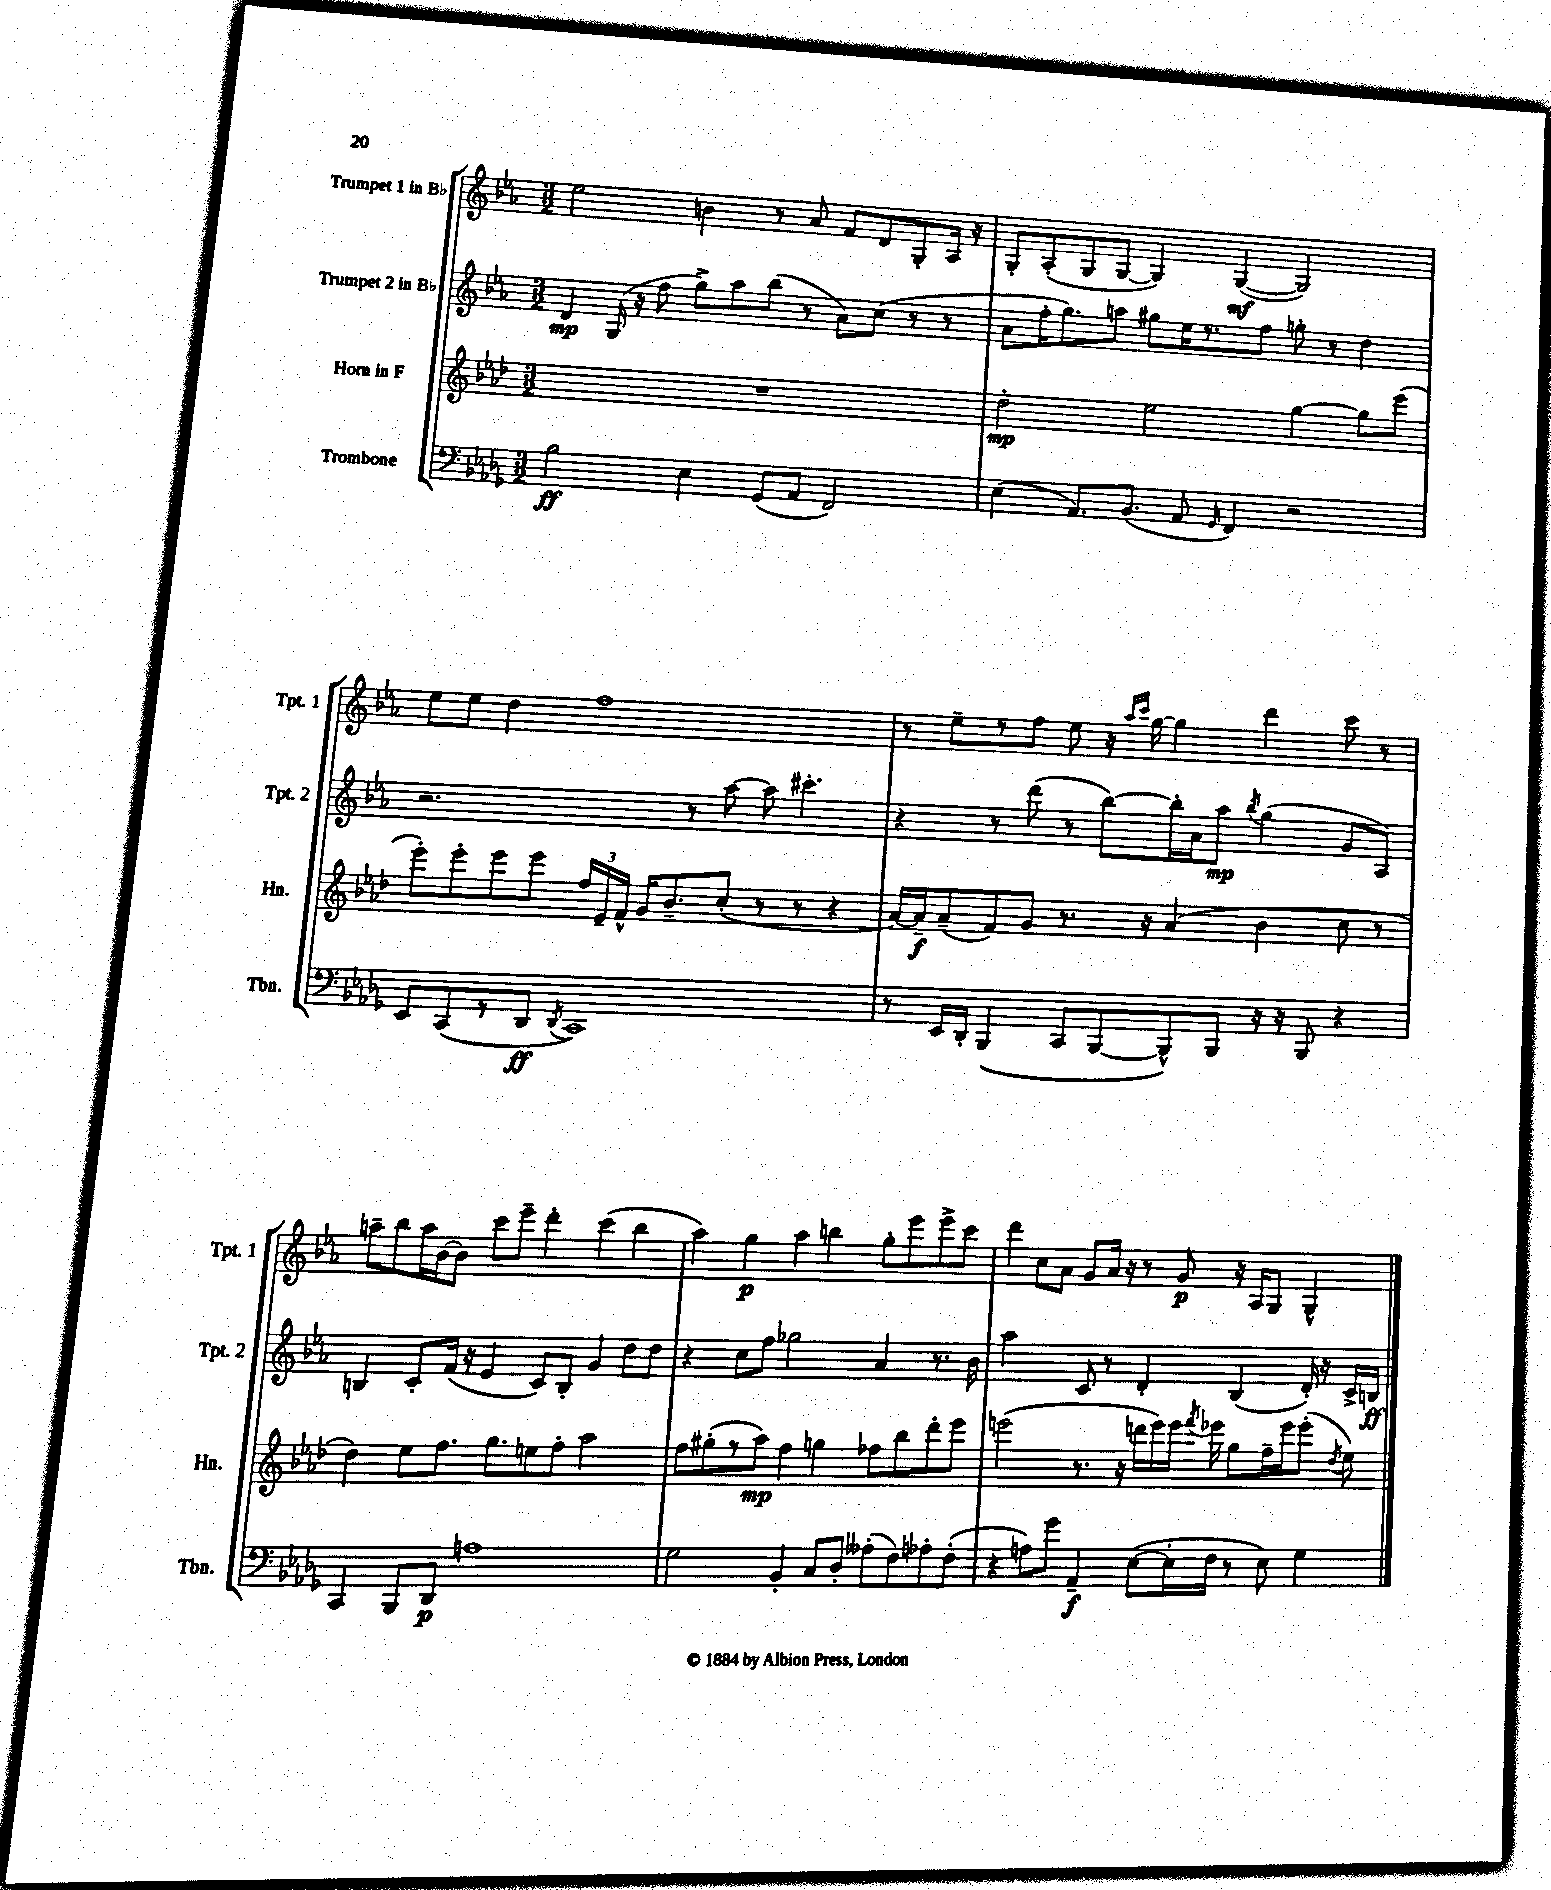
<<
\new StaffGroup <<
\new Staff = "s0" \with { instrumentName = "Trumpet 1 in Bb" shortInstrumentName = "Tpt. 1" } {
    \clef treble \key ees \major \numericTimeSignature \time 3/2
    \autoBeamOff ees''2 b'4 r8 aes'8 f'8[ d'8 g8-. aes16] r16 |
    g8[-. aes8-.( g8 g8]~ g4) g4~\mf( g2) |
    ees''8[ ees''8] d''4 f''1 |
    r8 ees''8[-- r8 f''8] ees''8 r16 \grace { aes''16[ c'''16] } g''16~ g''4 d'''4 c'''8 r8 |
    a''8[-- bes''8 a''16 bes'16~ bes'8] c'''8[ ees'''8]-- d'''4-. c'''4( bes''4 |
    aes''4) g''4\p aes''4 b''4 g''8[-. ees'''8 ees'''8-> c'''8] |
    d'''4 c''8[ aes'8] g'8[ aes'16] r16 r8 g'8\p r16 aes16[ g8] g4-^ \bar "|." |
}
\new Staff = "s1" \with { instrumentName = "Trumpet 2 in Bb" shortInstrumentName = "Tpt. 2" } {
    \clef treble \key ees \major \numericTimeSignature \time 3/2
    \autoBeamOff d'4\mp g16( r16 f''8 g''8[->) aes''8 bes''8]( r8 aes'8[) c''8]( r8 r8 |
    aes'8[ f''16-. g''8.) a''8] gis''8[ ees''16 r8. f''8] g''8-. r8 d''4 |
    r2. r8 aes''8~ aes''8 cis'''4.-. |
    r4 r8 d'''8( r8 bes''8[~) bes''16-. aes'16 aes''8]\mp \acciaccatura { bes''8 } g''4( g'8[ aes8]) |
    b4 c'8[-. f'16]( r16 ees'4 c'8[) b8]-. g'4 d''8[ d''8] |
    r4 c''8[ f''8] ges''2 aes'4 r8. bes'16 |
    aes''2 c'8 r8 d'4-. bes4( d'16-.) r16 c'16[-> b16]\ff \bar "|." |
}
\new Staff = "s2" \with { instrumentName = "Horn in F" shortInstrumentName = "Hn." } {
    \clef treble \key aes \major \numericTimeSignature \time 3/2
    \autoBeamOff R1. |
    des''2-.\mp ees''2 g''4~ g''8[ ees'''8]( |
    ees'''8[-.) ees'''8-. ees'''8 ees'''8] \tuplet 3/2 { f''16[ ees'16-- f'16]-^ } g'16[ bes'8.-- c''8]-.( r8 r8 r4 |
    aes'16[~) aes'16--\f aes'8--( f'8) g'8] r8. r16 aes'4( bes'4 c''8 r8 |
    des''4) ees''8[ f''8.] g''8.[ e''8 f''8]-. aes''2 |
    f''8[ gis''8-.( r8 aes''8]\mp) f''4 g''4 fes''8[ bes''8 des'''8-. ees'''8] |
    e'''2( r8. r16 d'''16[ e'''16) e'''16] \acciaccatura { f'''8 } ees'''16 g''8[ f''16-- ees'''16 ees'''8]-.( \acciaccatura { des''8 } ees''8) \bar "|." |
}
\new Staff = "s3" \with { instrumentName = "Trombone" shortInstrumentName = "Tbn." } {
    \clef bass \key des \major \numericTimeSignature \time 3/2
    \autoBeamOff bes2\ff ees4 ges,8[( aes,8] f,2) |
    ees4( aes,8.[) bes,8.]( aes,8 \grace { ges,16 } f,4) r2 |
    ees,8[ c,8( r8 des,8]\ff \acciaccatura { des,8 } c,1) |
    r8 ees,16[ des,16]-. bes,,4( c,8[ bes,,8~ bes,,8-^) bes,,8] r16 r16 bes,,8 r4 |
    c,4 bes,,8[ des,8]\p a1 |
    ges2 bes,4-. c8[ des8]-. aeses8[-.( f8) aes8-. f8]-.( |
    r4 a8[) ges'8] aes,4--\f ees8[~( ees16-. f16] r8 ees8) ges4 \bar "|." |
}
>>
>>
\layout { \context { \Score \remove "Bar_number_engraver" } }
